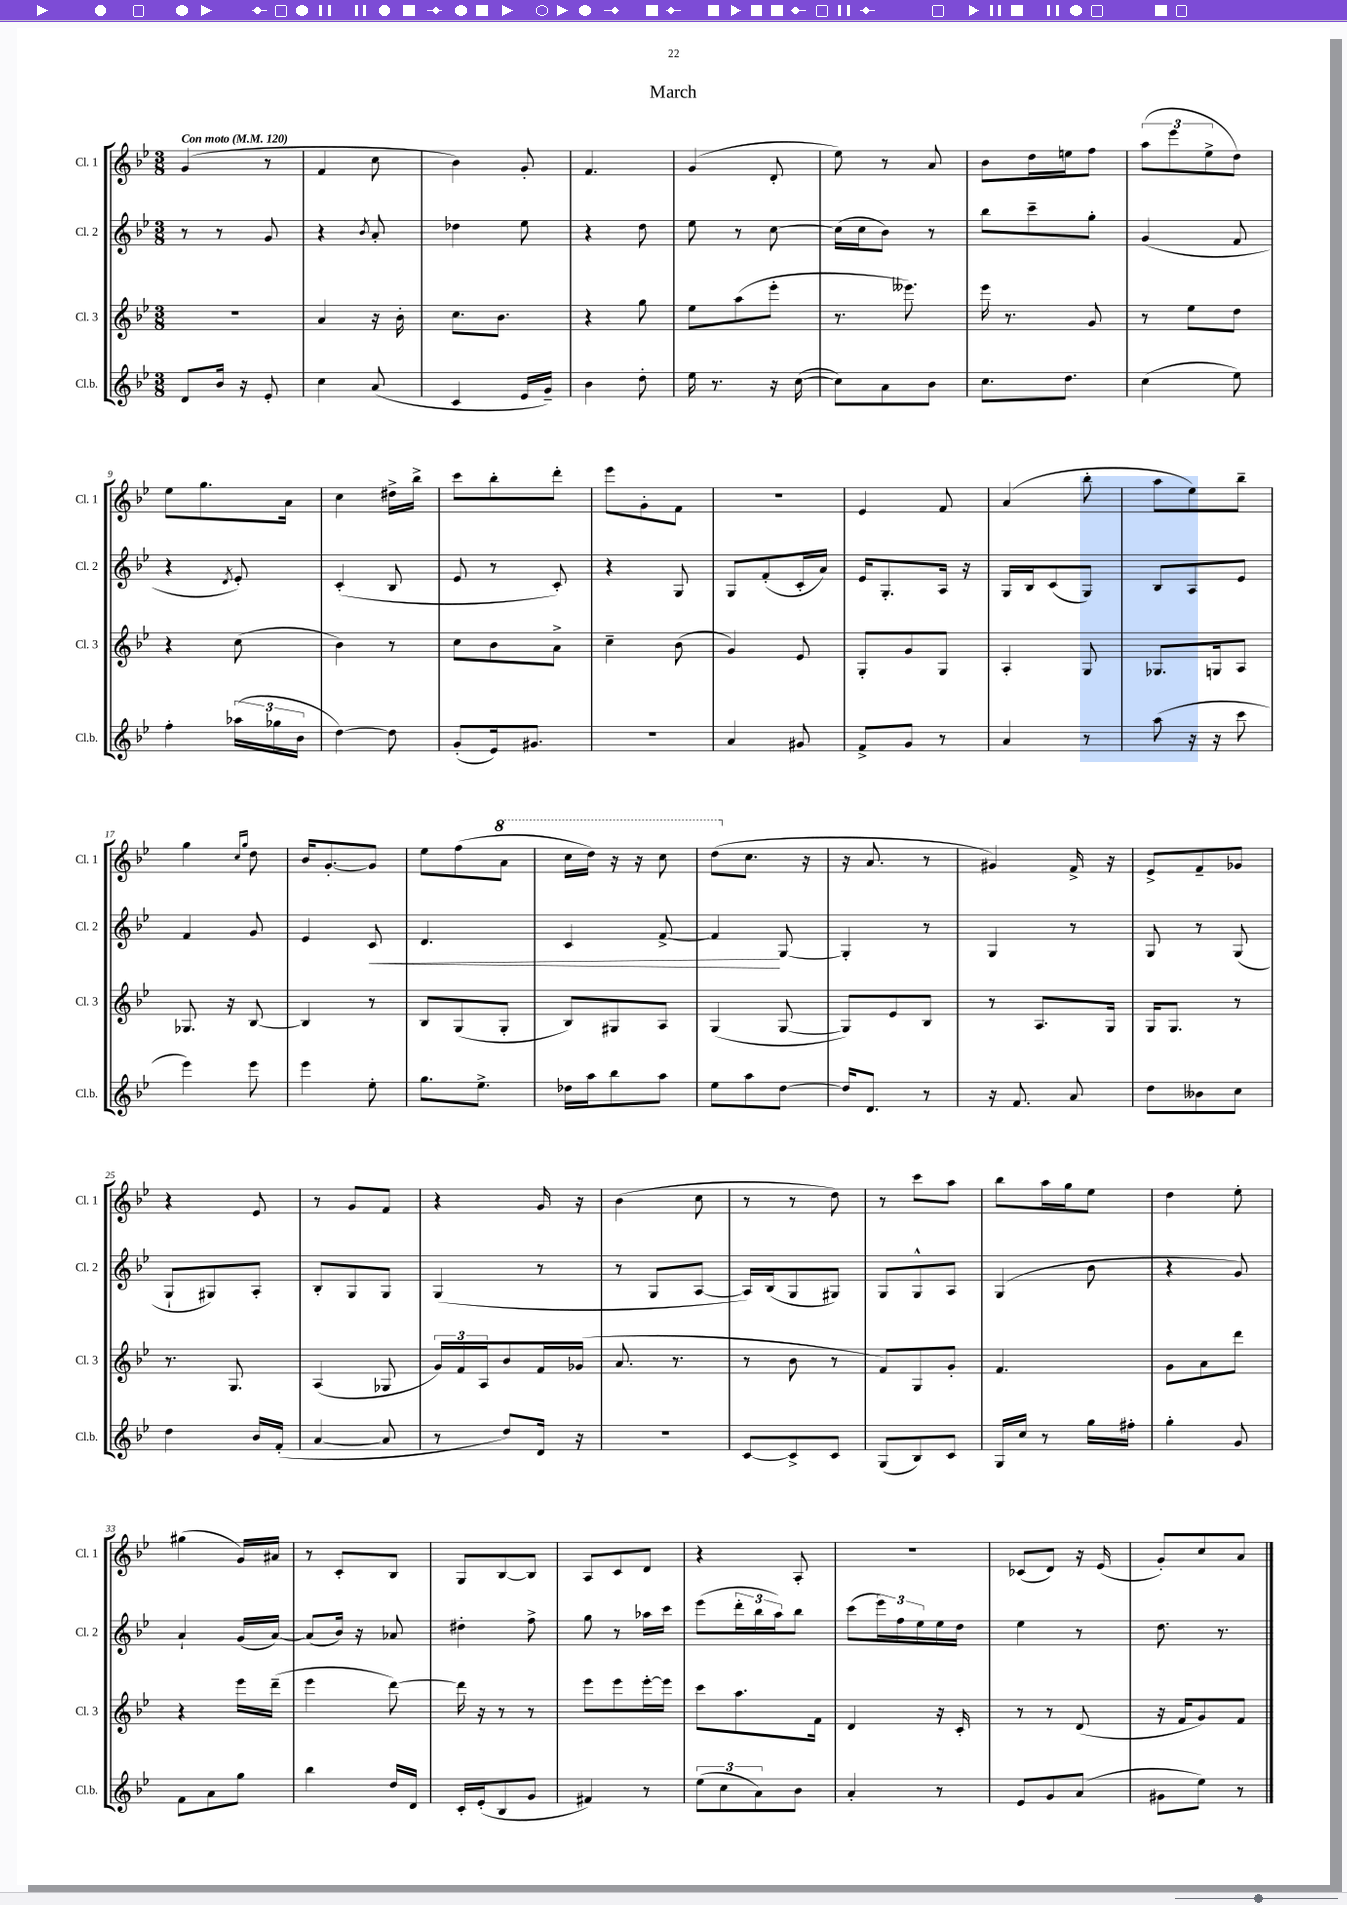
\header { title = "March" }
<<
\new StaffGroup <<
\new Staff = "s0" \with { instrumentName = "Cl. 1" shortInstrumentName = "Cl. 1" } {
    \clef treble \key bes \major \numericTimeSignature \time 3/8 \tempo "Con moto" 4 = 120
    g'4( r8 |
    f'4 c''8 |
    bes'4) g'8-. |
    f'4. |
    g'4( d'8-. |
    ees''8) r8 a'8 |
    bes'8 d''16 e''16 f''8 |
    \tuplet 3/2 { a''8( ees'''8 ees''8-> } d''8) |
    ees''8 g''8. a'16 |
    c''4 dis''16-> bes''16-> |
    c'''8 bes''8-. d'''8-. |
    ees'''8 g'8-. f'8 |
    R4. |
    ees'4 f'8 |
    a'4( bes''8-. |
    a''8 ees''8) bes''8-- |
    g''4 \grace { c''16 g''16 } d''8 |
    bes'16 g'8.~-. g'8 |
    ees''8 f''8( \ottava #1 a''8 |
    c'''16 d'''16) r16 r16 c'''8 |
    d'''8( \ottava #0 c''8. r16 |
    r16 a'8. r8 |
    gis'4) f'16-> r16 |
    ees'8-> f'8-- ges'8 |
    r4 ees'8 |
    r8 g'8 f'8 |
    r4 g'16 r16 |
    bes'4( c''8 |
    r8 r8 d''8) |
    r8 c'''8 a''8 |
    bes''8 a''16 g''16 ees''8 |
    d''4 ees''8-. |
    gis''4( g'16) ais'16 |
    r8 c'8-. bes8 |
    g8 bes8~ bes8 |
    a8 c'8 d'8 |
    r4 a8-. |
    r4. |
    ces'8( d'8) r16 ees'16( |
    g'8-.) c''8 a'8 \bar "|." |
}
\new Staff = "s1" \with { instrumentName = "Cl. 2" shortInstrumentName = "Cl. 2" } {
    \clef treble \key bes \major \numericTimeSignature \time 3/8
    r8 r8 g'8 |
    r4 \acciaccatura { bes'8 } a'8-. |
    des''4 ees''8 |
    r4 d''8 |
    ees''8 r8 c''8~ |
    c''16( c''16 bes'8) r8 |
    bes''8 c'''8-- g''8-. |
    g'4( f'8 |
    r4 \acciaccatura { d'8 } ees'8-.) |
    c'4-.( bes8 |
    ees'8 r8 c'8-.) |
    r4 g8 |
    g8 f'8-.( c'16-. a'16) |
    ees'16 g8.-. a16 r16 |
    g16 bes16 c'8( g8) |
    bes8 a8 ees'8 |
    f'4 g'8 |
    ees'4 c'8\< |
    d'4. |
    c'4 f'8~-> |
    f'4\! g8~ |
    g4-. r8 |
    g4 r8 |
    g8 r8 g8( |
    g8-! gis8) a8-. |
    bes8-. g8 g8 |
    g4( r8 |
    r8 g8 a8~ |
    a16) bes16( g8 gis8) |
    g8 g8-^ a8 |
    g4( bes'8 |
    r4 g'8) |
    a'4-! g'16( a'16~) |
    a'8( bes'16) r16 aes'8 |
    dis''4-. f''8-> |
    g''8 r8 aes''16 c'''16 |
    ees'''8( \tuplet 3/2 { d'''16-. bes''16 a''16) } bes''8 |
    c'''8( \tuplet 3/2 { ees'''16) f''16 ees''16 } ees''16 d''16 |
    ees''4 r8 |
    d''8. r8. \bar "|." |
}
\new Staff = "s2" \with { instrumentName = "Cl. 3" shortInstrumentName = "Cl. 3" } {
    \clef treble \key bes \major \numericTimeSignature \time 3/8
    R4. |
    a'4 r16 bes'16-. |
    c''8. bes'8. |
    r4 g''8 |
    ees''8 a''8( ees'''8-. |
    r8. eeses'''8.) |
    ees'''16 r8. g'8 |
    r8 ees''8 d''8 |
    r4 c''8( |
    bes'4) r8 |
    c''8 bes'8 a'8-> |
    c''4-- bes'8( |
    g'4) ees'8 |
    g8-. g'8 g8 |
    a4-. g8 |
    ges8. g16 a8 |
    ges8. r16 bes8~ |
    bes4 r8 |
    bes8 g8( g8-. |
    bes8) gis8 a8 |
    g4( g8~ |
    g8) ees'8 bes8 |
    r8 a8. g16 |
    g16 g8. r8 |
    r8. g8. |
    a4( ges8 |
    \tuplet 3/2 { g'16) f'16 a16 } bes'8 f'16 ges'16( |
    a'8. r8. |
    r8 bes'8 r8 |
    f'8) g8 g'8-. |
    f'4. |
    g'8 a'8 d'''8 |
    r4 ees'''16 d'''16--( |
    ees'''4 d'''8~) |
    d'''16 r16 r8 r8 |
    ees'''8 ees'''8 ees'''16~-. ees'''16 |
    c'''8 a''8. f'16 |
    d'4 r16 c'16-. |
    r8 r8 d'8( |
    r16 f'16 g'8) f'8 \bar "|." |
}
\new Staff = "s3" \with { instrumentName = "Cl.b." shortInstrumentName = "Cl.b." } {
    \clef treble \key bes \major \numericTimeSignature \time 3/8
    d'8 bes'16 r16 ees'8-. |
    c''4 a'8( |
    c'4 ees'16 g'16--) |
    bes'4 d''8-. |
    ees''16 r8. r16 c''16~( |
    c''8) a'8 bes'8 |
    c''8. d''8. |
    c''4( ees''8) |
    f''4-. \tuplet 3/2 { aes''16( ges''16 bes'16 } |
    d''4~) d''8 |
    g'8-.( ees'16) gis'8. |
    R4. |
    a'4 gis'8 |
    f'8-> g'8 r8 |
    a'4 r8 |
    a''8( r16 r16 c'''8 |
    ees'''4) ees'''8 |
    ees'''4 ees''8-. |
    g''8. ees''8.-> |
    des''16 a''16 bes''8 a''8 |
    ees''8 a''8 d''8~ |
    d''16 d'8. r8 |
    r16 f'8. a'8 |
    d''8 beses'8 c''8 |
    d''4 bes'16 f'16-.( |
    a'4~ a'8 |
    r8 d''8) d'16 r16 |
    R4. |
    c'8~ c'8-> c'8 |
    g8( bes8) c'8 |
    g16 c''16 r8 g''16 fis''16-. |
    g''4-. g'8 |
    f'8 a'8 g''8 |
    bes''4 d''16 d'16 |
    c'16-. ees'16-.( bes8 g'8 |
    fis'4) r8 |
    \tuplet 3/2 { ees''8( c''8 a'8) } bes'8 |
    a'4-. r8 |
    ees'8 g'8 a'8( |
    gis'8 ees''8) r8 \bar "|." |
}
>>
>>
